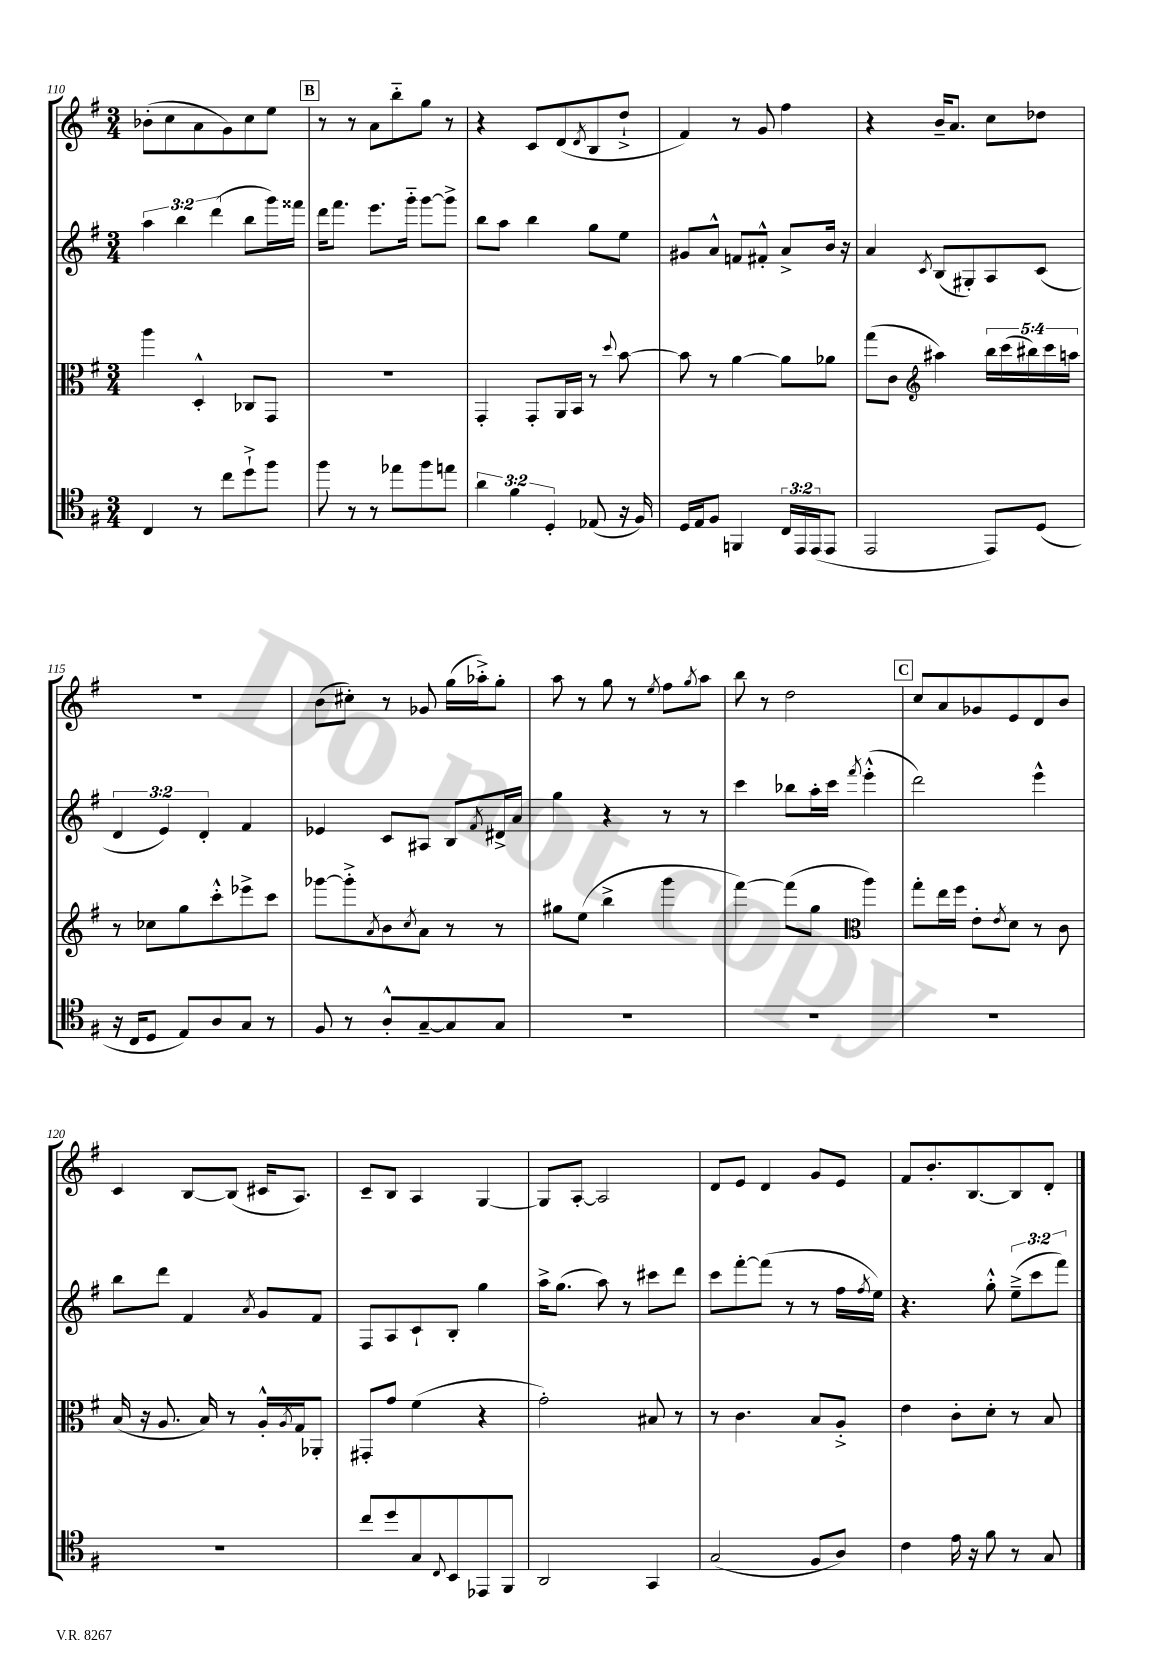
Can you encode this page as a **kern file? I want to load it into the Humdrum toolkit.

**kern	**kern	**kern	**kern
*part4	*part3	*part2	*part1
*staff4	*staff3	*staff2	*staff1
*clefC4	*clefC3	*clefG2	*clefG2
*k[f#]	*k[f#]	*k[f#]	*k[f#]
*M3/4	*M3/4	*M3/4	*M3/4
=110	=110	=110	=110
4C/	4aa\	6aa\	(8b-X'\L
.	.	.	8cc\
.	.	6bb\	.
8r	4D'^^/	.	8a\
.	.	(6ddd\	.
8cc\L	.	.	8g\)
8dd`^\	8C-X/L	8bb\L	8cc\
8ff#\J	8GG/J	16ggg\L)	8ee\J
.	.	16fff##X\JJ	.
!!LO:REH:place=s1:t=B
=111	=111	=111	=111
8ff#\	2.r	16ddd\KL	8r
.	.	8.fff#\J	.
8r	.	.	8r
8r	.	8.eee\L	8a\L
8ee-X\L	.	.	8bb\
.	.	16ggg\Jk	.
8ff#\	.	[8ggg\L	8gg\J
8een\J	.	8ggg^\J]	8r
=112	=112	=112	=112
6a\	4GG'/	8bb\L	4r
.	.	8aa\J	.
6f#\	.	.	.
.	8GG'/L	4bb\	8c/L
6D'/	.	.	.
.	16AA/L	.	(8d/
.	16BB/JJ	.	.
.	.	.	8qd/
(8E-X/	8r	8gg\L	8B/
.	8qqdd/	.	.
16r	[8b\	8ee\J	8dd`^/J
16F#/)	.	.	.
=113	=113	=113	=113
16D/LL	8b\]	8g#X/L	4f#/)
16E/J	.	.	.
8F#/J	8r	8a^^/J	.
4FFn/	[4a\	8fn/L	8r
.	.	8f#X'^^/J	8g/
24C/LL	8a\L]	8a^/L	4ff#\
24EE/	.	.	.
(24EE/J	.	.	.
8EE/J	8a-X\J	16b/Jk	.
.	.	16r	.
=114	=114	=114	=114
2EE/	(8gg\L	4a/	4r
.	8c\J	.	.
*	*clefG2	*	*
.	.	8qc/	.
.	4aa#X\)	(8B/L	16b~/KL
.	.	.	8.a/J
.	.	8G#X'/)	.
8EE/L)	20bb\LL	8A/	8cc\L
.	(20ccc\	.	.
.	20bb#X\)	.	.
(8D/J	.	(8c/J	8dd-X\J
.	20ccc\	.	.
.	20aan\JJ	.	.
!!LO:LB:g=z
=115	=115	=115	=115
16r	8r	6d/	2.r
16C/KL	.	.	.
8D/J	8cc-X\L	.	.
.	.	6e/)	.
8E/L)	8gg\	.	.
.	.	6d'/	.
8A/	8ccc'^^\	.	.
8G/J	8eee-X^\	4f#/	.
8r	8ccc\J	.	.
=116	=116	=116	=116
8F#/	[8ggg-X\L	4e-X/	(8b\L
8r	8ggg-'^\]	.	8cc#X'\J)
.	8qa/	.	.
8A'^^/L	8b\	8c/L	8r
.	8qcc/	.	.
[8G~/	8a\J	8A#X/J	8g-X/
8G/]	8r	8B/L	(16gg\LL
.	.	.	16aa-X'^\J)
.	.	8qf#/	.
8G/J	8r	16d#X^/L	8gg'\J
.	.	16a/JJ	.
=117	=117	=117	=117
2.r	8gg#X\L	4gg\	8aa\
.	(8ee\J	.	8r
.	4bb^\	4r	8gg\
.	.	.	8r
.	.	.	8qee/
.	4ggg\	8r	8ff#\L
.	.	.	8qgg/
.	.	8r	8aa\J
=118	=118	=118	=118
2.r	[4fff#\)	4ccc\	8bb\
.	.	.	8r
.	(8fff#\L]	8bb-X\L	2dd\
.	8gg\J	16aa'\L	.
.	.	16ccc\JJ	.
*	*clefC3	*	*
.	.	8qfff#/	.
.	4aa\)	(4eee'^^\	.
!!LO:REH:place=s1:t=C
=119	=119	=119	=119
2.r	8gg'\L	2ddd\)	8cc/L
.	16ee\L	.	8a/
.	16ff#\JJ	.	.
.	8e'\L	.	8g-X/
.	8qe/	.	.
.	8d\J	.	8e/
.	8r	4eee^^\	8d/
.	8c\	.	8b/J
!!LO:LB:g=z
=120	=120	=120	=120
2.r	(16B/	8bb\L	4c/
.	16r	.	.
.	8.A/	8ddd\J	.
.	.	4f#/	[8B/L
.	16B/)	.	.
.	8r	.	(8B/J]
.	.	8qa/	.
.	16A'^^/LL	8g/L	16c#X/KL
.	8qA/	.	.
.	16G/J	.	8.A/J)
.	8AA-X'/J	8f#/J	.
=121	=121	=121	=121
8cc/L	8GG#X'/L	8F#/L	8c~/L
8dd/	8g/J	8A/	8B/J
8G/	(4f#\	8c`/	4A/
8qqC/	.	.	.
8BB/	.	8B'/J	.
8EE-X/	4r	4gg\	[4G/
8FF#/J	.	.	.
=122	=122	=122	=122
2AA/	2g'\)	16aa^\KL	8G/L]
.	.	(8.gg\J	.
.	.	.	[8A'/J
.	.	8aa\)	2A/]
.	.	8r	.
4GG/	8B#X/	8ccc#X\L	.
.	8r	8ddd\J	.
=123	=123	=123	=123
(2G/	8r	8ccc\L	8d/L
.	4.c\	[8fff#'\	8e/J
.	.	(8fff#\J]	4d/
.	.	8r	.
8F#/L	8B/L	8r	8g/L
8A/J)	8A'^/J	16ff#\LL	8e/J
.	.	8qff#/	.
.	.	16ee\JJ)	.
=124	=124	=124	=124
4c\	4e\	4.r	8f#/L
.	.	.	8.b'/
16e\	8c'\L	.	.
16r	.	.	[8.B/
8f#\	8d'\J	8gg'^^\	.
8r	8r	(12ee~^\L	8B/]
.	.	12ccc\	.
8G/	8B/	.	8d'/J
.	.	12fff#\J)	.
==	==	==	==
*-	*-	*-	*-
